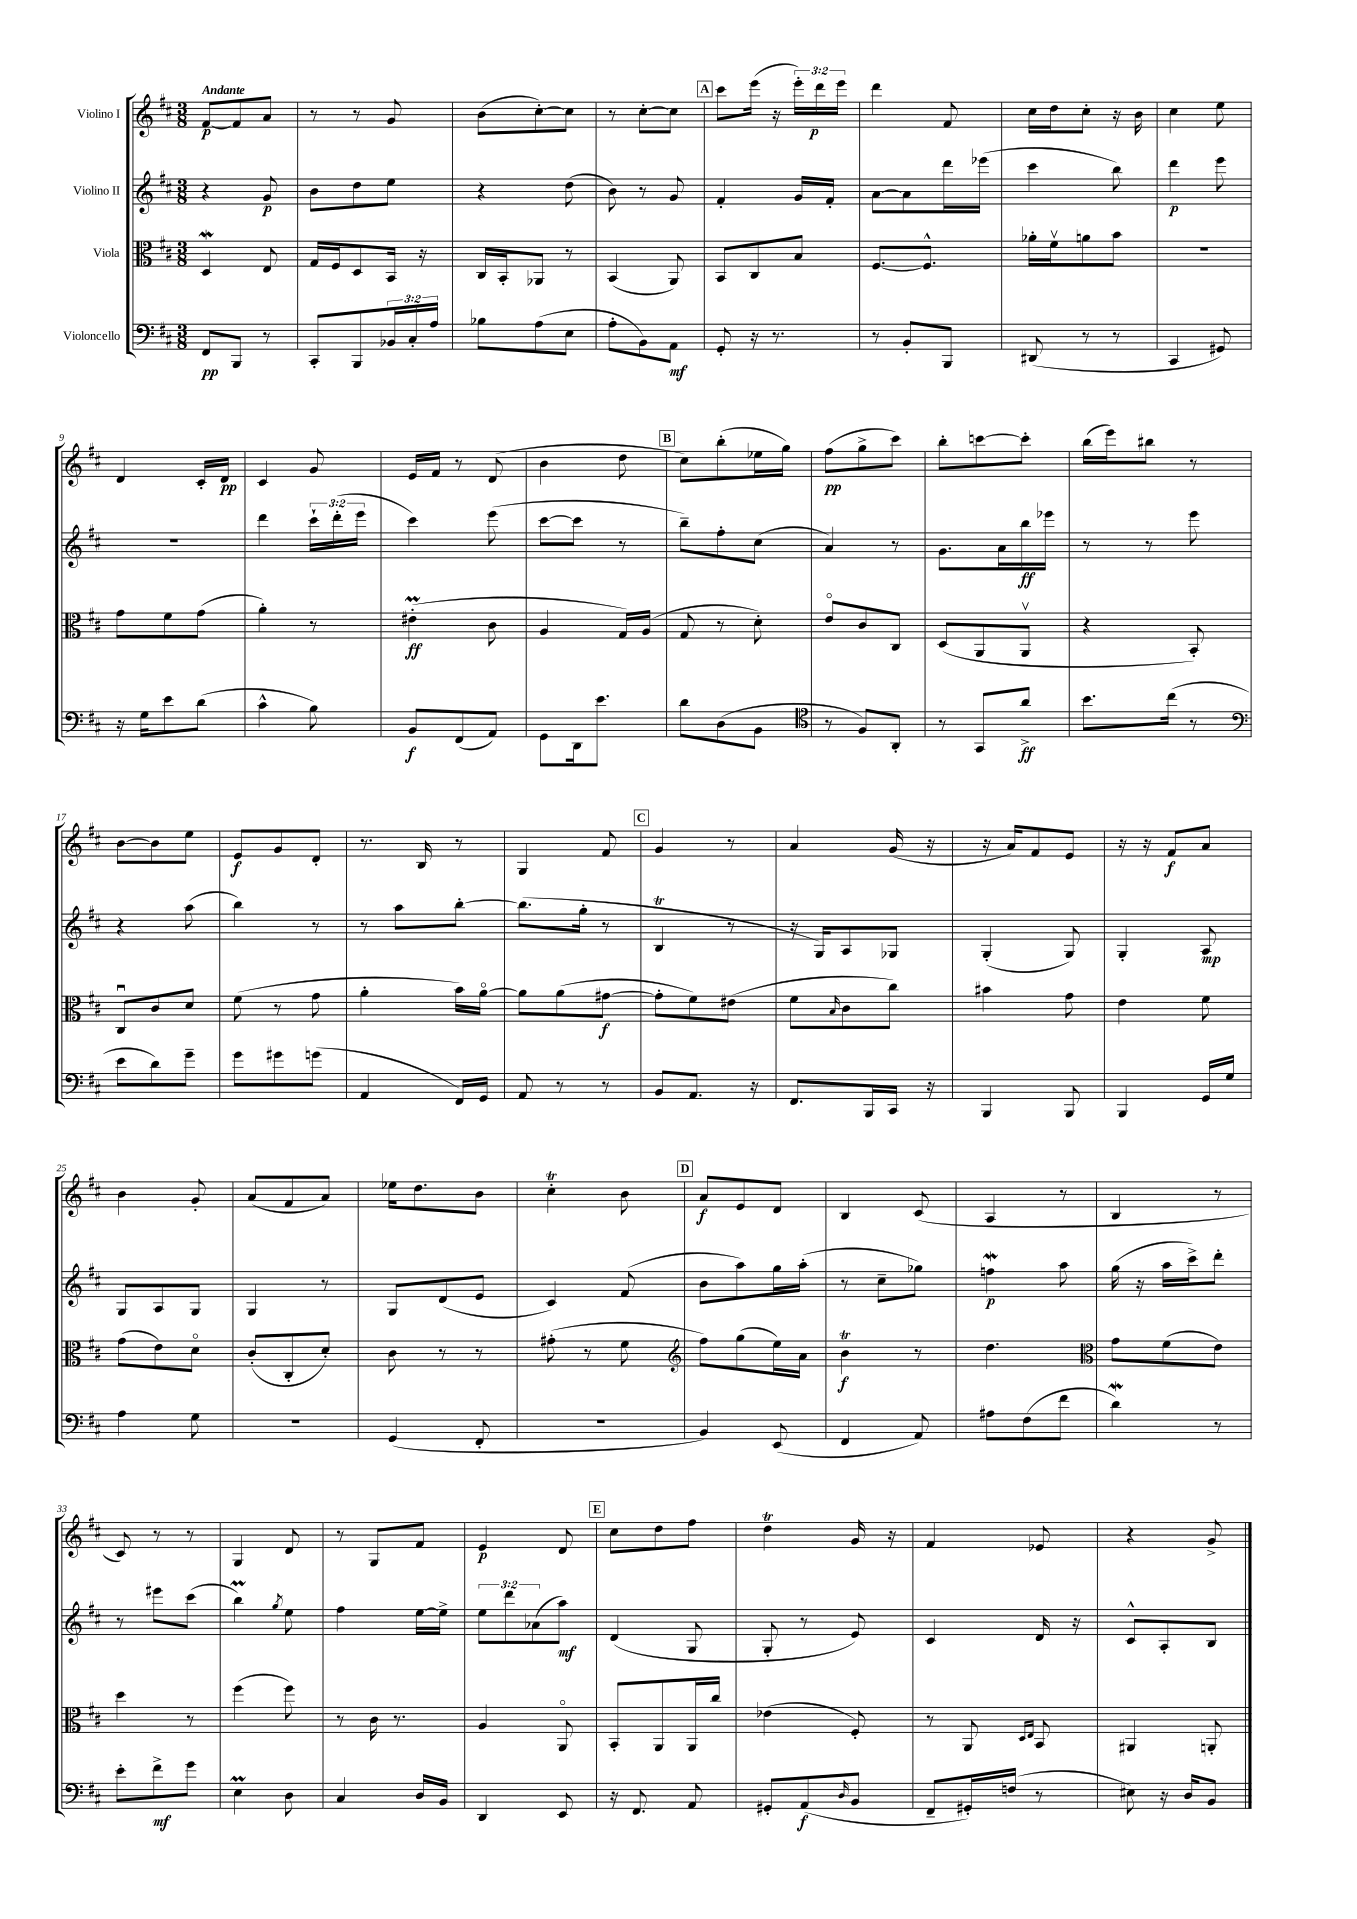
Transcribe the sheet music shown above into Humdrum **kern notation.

**kern	**kern	**kern	**kern
*staff4	*staff3	*staff2	*staff1
*clefF4	*clefC3	*clefG2	*clefG2
*k[f#c#]	*k[f#c#]	*k[f#c#]	*k[f#c#]
*M3/8	*M3/8	*M3/8	*M3/8
8FF#	4D	4r	[8f#
8BBB	.	.	8f#]
8r	8E	8g	8a
=	=	=	=
8CC#'	16G	8b	8r
.	16F#	.	.
8BBB	8D	8dd	8r
24BB-	16BB	8ee	8g
24C#'	.	.	.
.	16r	.	.
24A	.	.	.
=	=	=	=
8B-	16C#	4r	(8b
.	16BB'	.	.
(8A	8AA-	.	[8cc#')
8E	8r	(8dd	8cc#]
=	=	=	=
8A'	(4BB	8b)	8r
8BB)	.	8r	[8cc#'
8AA	8AA)	8g	8cc#]
=	=	=	=
8GG'	8BB	4f#'	8ccc#
16r	8C#	.	(16eee
8.r	.	.	16r
.	8B	16g	24eee')
.	.	.	24ddd
.	.	16f#'	.
.	.	.	24eee
=	=	=	=
8r	[8.F#	[8a	4ddd
8BB'	.	8a]	.
.	8.F#^^]	.	.
8BBB	.	16ddd	8f#
.	.	(16eee-	.
=	=	=	=
(8DD#	16a-'	4ccc#	16cc#
.	16f#v	.	16dd
8r	8a	.	8cc#'
8r	8b	8bb)	16r
.	.	.	16b
=	=	=	=
4CC#	4.r	4ddd	4cc#
8GG#)	.	8eee	8ee
=	=	=	=
16r	8g	4.r	4d
16G	.	.	.
8e	8f#	.	.
(8d	(8g	.	16c#'
.	.	.	16d
=	=	=	=
4c#^^	4a')	4ddd	4c#
8B)	8r	24ccc#`	8g
.	.	(24ddd'	.
.	.	24eee	.
=	=	=	=
8BB	(4e#'	4ccc#)	16e
.	.	.	16f#
(8FF#	.	.	8r
8AA)	8c#	(8eee	(8d
=	=	=	=
8GG	4A	[8ccc#	4b
16DD	.	8ccc#]	.
8.e	.	.	.
.	16G)	8r	8dd
.	(16A	.	.
=	=	=	=
8d	8G	8bb~)	8cc#)
(8D	8r	8ff#'	(8bb'
8BB	8d')	(8cc#	16ee-
.	.	.	16gg)
=	=	=	=
*clefC4	*	*	*
8r	8eo	4a)	(8ff#
8F#)	8c#	.	8gg^
8AA'	8C#	8r	8ccc#)
=	=	=	=
8r	(8D	8.g	8bb'
8GG	8AA	.	[8ccc
.	.	16a	.
8a^	8AAv	16bb	8ccc']
.	.	16eee-	.
=	=	=	=
8.b	4r	8r	(16bb
.	.	.	16eee)
.	.	8r	8bb#
(16cc#	.	.	.
8r	8BB')	8eee	8r
=	=	=	=
*clefF4	*	*	*
8e	8C#u	4r	[8b
8d)	8c#	.	8b]
8g~	8d	(8aa	8ee
=	=	=	=
8g	(8f#	4bb)	8e
8g#	8r	.	8g
(8g	8g	8r	8d'
=	=	=	=
4AA	4a'	8r	8.r
.	.	8aa	.
.	.	.	16B
16FF#)	16b)	[8bb'	8r
16GG	[16ao	.	.
=	=	=	=
8AA	8a]	(8.bb]	4G
8r	(8a	.	.
.	.	16gg'	.
8r	[8g#	8r	8f#
=	=	=	=
8BB	8g#']	4B	4g
8.AA	8f#)	.	.
.	(8e#	8r	8r
16r	.	.	.
=	=	=	=
8.FF#	8f#	16r	4a
.	.	16G)	.
.	16qqB	.	.
.	8c#	8A	.
16BBB	.	.	.
16CC#	8cc#)	8G-	(16g
16r	.	.	16r
=	=	=	=
4BBB	4b#	(4G'	16r
.	.	.	16a)
.	.	.	8f#
8BBB	8g	8G)	8e
=	=	=	=
4BBB	4e	4G'	16r
.	.	.	16r
.	.	.	8f#
16GG	8f#	8A	8a
16G	.	.	.
=	=	=	=
4A	(8g	8G	4b
.	8e)	8A	.
8G	8do	8G	8g'
=	=	=	=
4.r	(8c#'	4G	(8a
.	8C#'	.	8f#
.	8d')	8r	8a)
=	=	=	=
(4GG	8c#	8G	16ee-
.	.	.	8.dd
.	8r	(8d	.
8FF#'	8r	8e	8b
=	=	=	=
4.r	(8g#'	4c#)	4cc#'
.	8r	.	.
.	8f#	(8f#	8b
=	=	=	=
*	*clefG2	*	*
4BB)	8ff#)	8b	8a
.	(8gg	8aa)	8e
(8EE	16ee)	16gg	8d
.	16a	(16aa'	.
=	=	=	=
4FF#	4b	8r	4B
.	.	8cc#~	.
8AA)	8r	8gg-)	(8c#
=	=	=	=
8A#	4.dd	4ff	4A
(8F#	.	.	.
8f#	.	8aa	8r
=	=	=	=
*	*clefC3	*	*
4d)	8g	(16gg	4B
.	.	16r	.
.	(8f#	16aa	.
.	.	16ccc#^)	.
8r	8e)	8ddd'	8r
=	=	=	=
8e'	4dd	8r	8c#)
8f#^	.	8eee#	8r
8g	8r	(8ccc#	8r
=	=	=	=
4E	(4ff#	4bb)	4G
.	.	8qgg	.
8D	8ff#)	8ee	8d
=	=	=	=
4C#	8r	4ff#	8r
.	16c#	.	8G
.	8.r	.	.
16D	.	[16ee	8f#
16BB	.	16ee^]	.
=	=	=	=
4DD	4A	12ee	4e
.	.	12ddd	.
.	.	(12a-	.
8EE	8AAo	8aa)	8d
=	=	=	=
16r	8BB'	(4d	8cc#
8.FF#	.	.	.
.	8AA	.	8dd
8AA	16AA	8G	8ff#
.	16cc#	.	.
=	=	=	=
8GG#'	(4e-	8G'	4dd
(8AA	.	8r	.
16qqD	.	.	.
8BB	8F#')	8e)	16g
.	.	.	16r
=	=	=	=
8FF#~	8r	4c#	4f#
16GG#')	8AA	.	.
(16F	.	.	.
.	16qqD	.	.
.	16qqE	.	.
8r	8BB	16d	8e-
.	.	16r	.
=	=	=	=
8E#)	4AA#	8c#^^	4r
16r	.	8A'	.
16D	.	.	.
8BB	8AA'	8B	8g^
==	==	==	==
*-	*-	*-	*-
